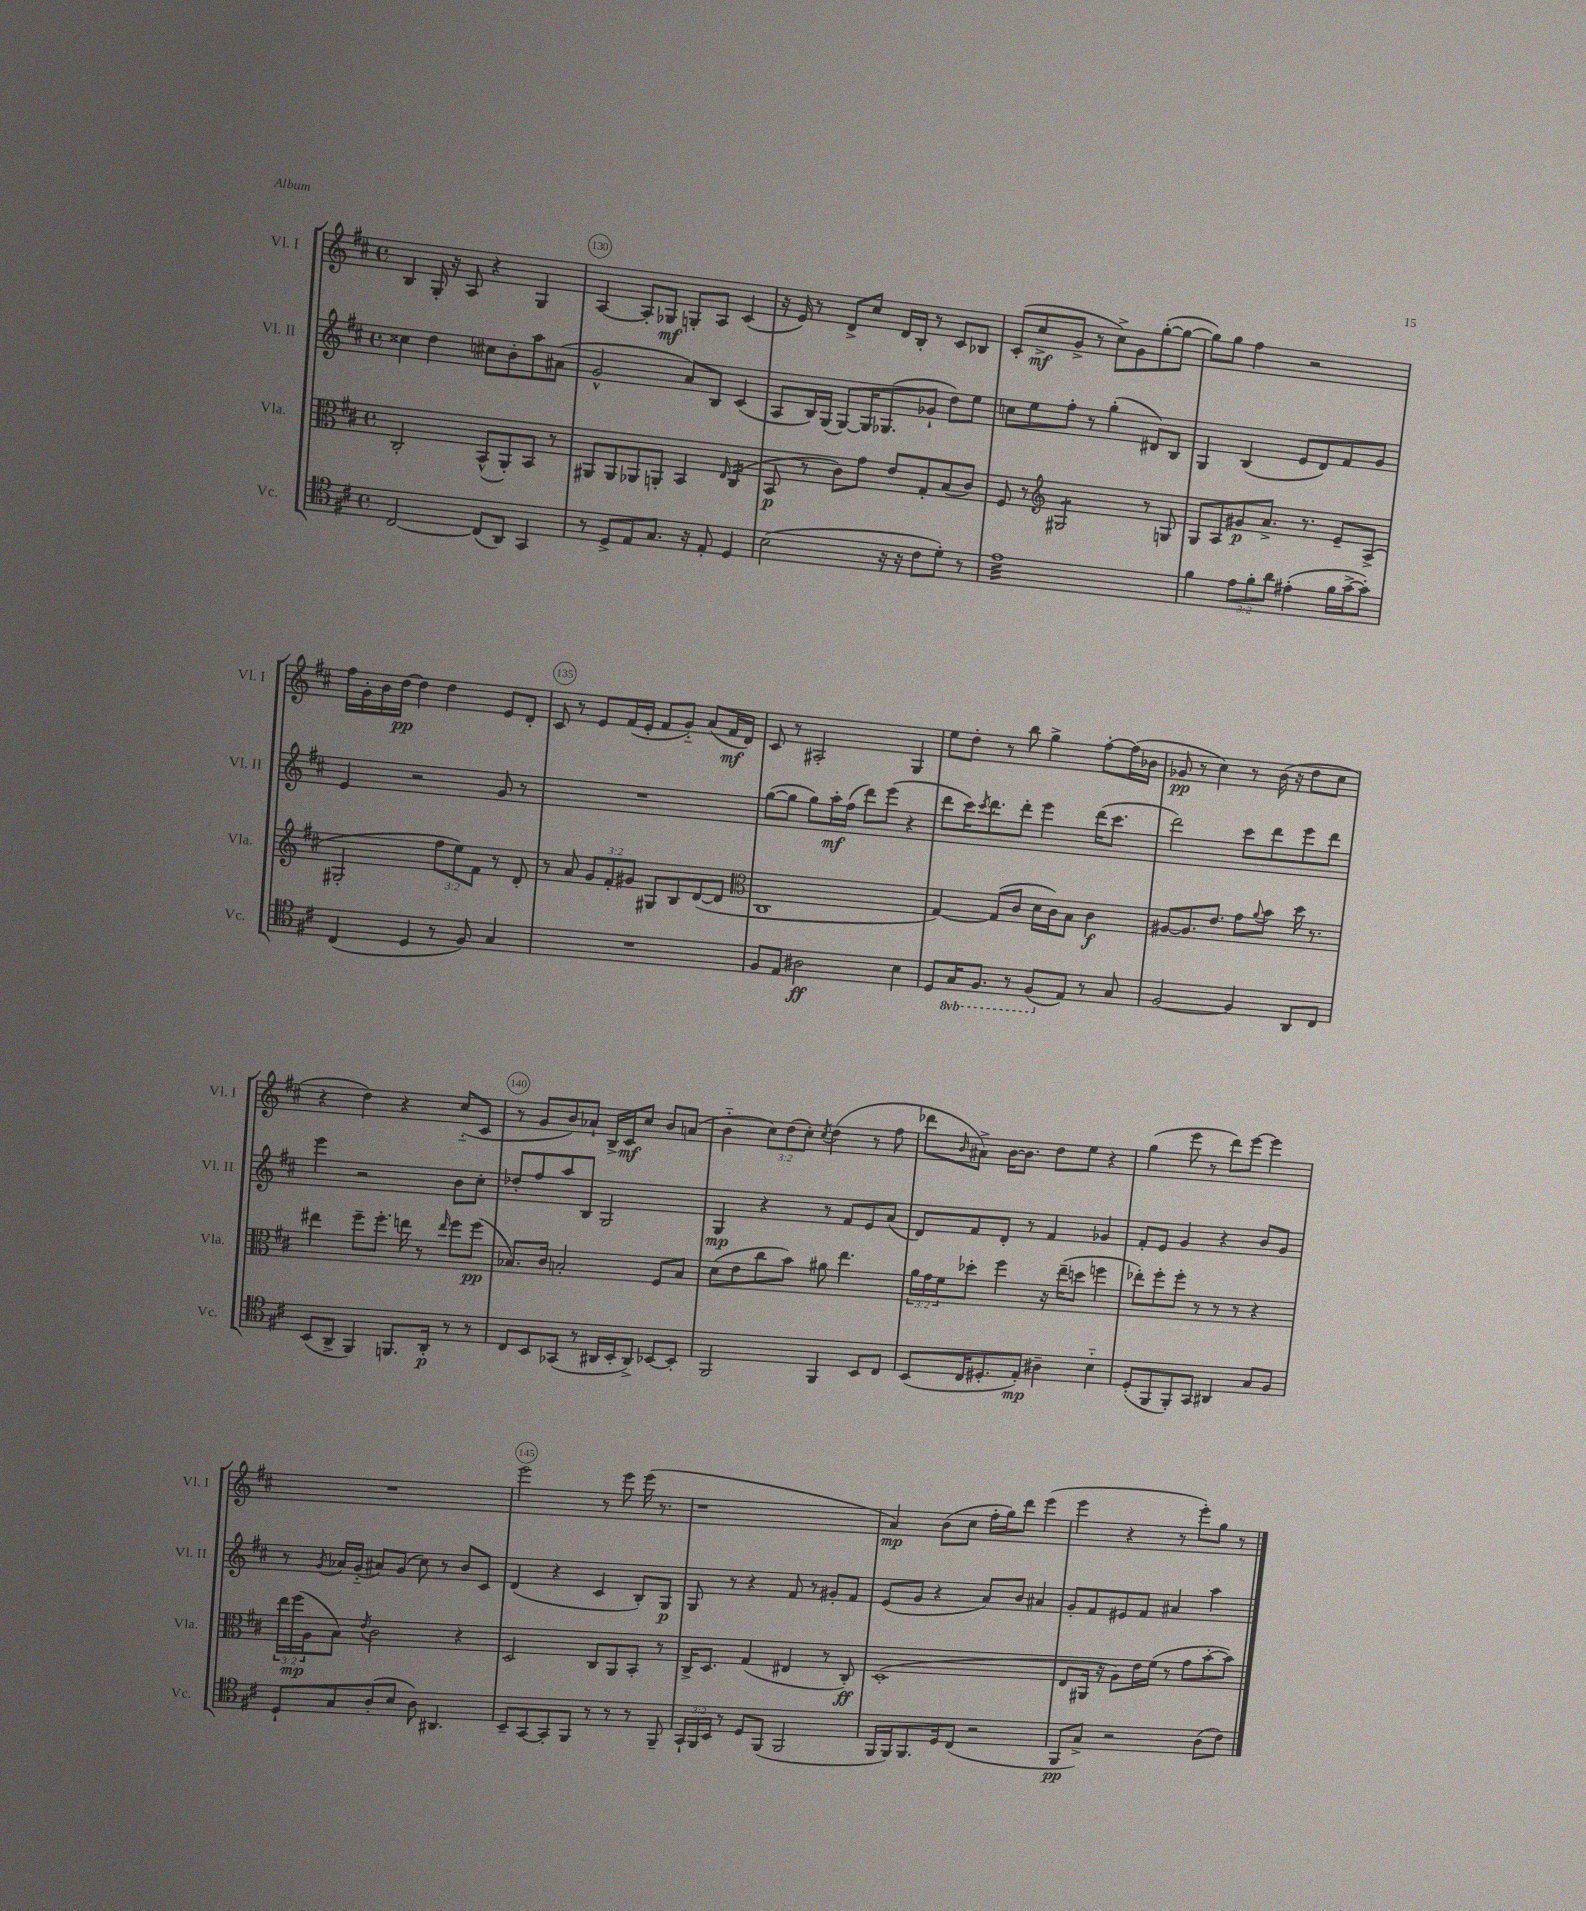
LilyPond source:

<<
\new StaffGroup <<
\new Staff = "s0" \with { instrumentName = "Vl. I" shortInstrumentName = "Vl. I" } {
    \clef treble \key d \major \defaultTimeSignature \time 4/4 \override Staff.TupletNumber.text = #tuplet-number::calc-fraction-text
    b4 g16-. r16 a8 r4 g4 |
    a4~ a8-. ges8\mf g8-. a8 cis'4( |
    r16 e'16) r8 d'8-> cis''8 d'16 b16-. r8 cis'8 bes8 |
    cis'8-.( cis''8->\mf g'8-> r8 cis''8->) g'8 g''8~-.( g''8~ |
    g''8) g''8 fis''4 r2 |
    fis''16 g'16-. b'16 d''16~\pp d''4 d''4 e'8 d'8-. |
    cis'8 r8 e'8 fis'16( e'16-. fis'8 g'8-_) a'8( fis'16\mf d'16) |
    cis'8 r8 ais2-. g4 |
    e''8 d''8-. r8 b''8 g''4-> fis''8~-. fis''16( bes'16 |
    ges'8\pp r8 cis''4) r8 b'16( r16 d''8 cis''8 |
    r4 d''4) r4 cis''8-_( cis'8 |
    r8 g'8 b'8) aes'8-! b16-> cis'16\mf cis''8 b'8 a'8( |
    b'4-_ \tuplet 3/2 { cis''8) d''8( cis''8-.) } \acciaccatura { cis''8 } d''4( r8 fis''8 |
    des'''8 \grace { b'16 } ais'8->) b'16~ b'8. d''8 e''8 r4 |
    g''4( e'''8 r8 d'''8) e'''8~ e'''4 |
    R1 |
    e'''2 r8 e'''8 e'''16( r8. |
    r1 |
    a'4\mp) b'8( cis''8 fis''16-. g''16) d'''8 e'''4( |
    e'''4 r4 r8 e'''8-.) g''8 r8 \bar "|." |
}
\new Staff = "s1" \with { instrumentName = "Vl. II" shortInstrumentName = "Vl. II" } {
    \clef treble \key d \major \defaultTimeSignature \time 4/4
    cisis''4 d''4 cis''8 b'8-. a''8 ais'8( |
    g'2-^ a'8) b8 cis'4( |
    a8 b16) g16( g8~) g16 ges8.( ges'8-! d''8) e''8 |
    c''8 e''8 fis''8-. r8 g''4-.( dis'8) b8 |
    g4 b4( e'8 d'8) fis'8 g'8 |
    e'4 r2 g'8 r8 |
    R1 |
    g''8~( g''8 g''8) a''16-.\mf fis''16( d'''8) e'''8( r4 |
    d'''8 cis'''16) \acciaccatura { cis'''8 } d'''8. d'''8-. e'''4 d'''16( cis'''8. |
    d'''2) cis'''8 d'''8 e'''8 d'''8 |
    e'''4 r2 b'8 cis''8-. |
    des''8-. fis''8 a''8 b8 g2 |
    g4\mp r4 r8 fis'8 e'8 a'8( |
    d'8) fis'8 d'8-. r8 fis'4 ges'4 |
    fis'8-. e'8 g'4 r4 b'8 g'8 |
    r8 \acciaccatura { g'8 } aes'16 g'16-_( ais'8) g'8( cis''8) r8 b'8 cis'8 |
    d'4( r4 cis'4 b8-.) g8\p |
    g8 r8 r4 fis'8 r8 gis'8-. fis'8 |
    e'8( g'8 r4 a'8) b'8 ais'4 |
    g'8-. fis'8 eis'8 fis'8 ais'4 a''4 \bar "|." |
}
\new Staff = "s2" \with { instrumentName = "Vla." shortInstrumentName = "Vla." } {
    \clef alto \key d \major \defaultTimeSignature \time 4/4 \override Staff.TupletNumber.text = #tuplet-number::calc-fraction-text
    cis2-. b,8-^( a,8-.) b,8 r8 |
    ais,8 ais,8 aes,8 a,8-. b,4 \grace { e16 } cis4:16( |
    b,8\p r8 cis'8) g'8 e'8 g8-. b8( cis'8) |
    fis8 r8 \clef treble gis2:8 r8 g8 |
    g8 a8 gis'8\p a'8.-> r8. e'8-- a8->( |
    gis2-. \tuplet 3/2 { fis''8 e''8) fis'8 } r8 d'8-. |
    r8 a'8 \tuplet 3/2 { g'8 fis'8-. gis'8 } gis8 b8 d'8~( d'8 |
    \clef alto cis1 |
    g4~) g8( cis'8 d'16 cis'16) b8 cis'4\f |
    ais8~ ais8. e'8. g'8 \appoggiatura { a'8 } b'8 d''16 r8. |
    eis''4 fis''8-- fis''8.-. e''16 r8 \grace { e''16 } fis''8 fis''8\pp( |
    bes8.) cis'16 b2-. fis8 b8 |
    d'8( e'8 cis''8 b'8) ais'8 e''4. |
    \tuplet 3/2 { a'16 g'16 fis'16 } des''8-. fis''4 r16 e''16--( d''8 f''4 |
    ees''8-.) fis''8-. fis''8-. r8 r8 r8 r4 |
    \tuplet 3/2 { e''16 fis''16\mp( a16 } b8) \acciaccatura { e'8 } cis'2 r4 |
    d2 cis8 a,8 b,8-. r8 |
    cis16-> d8. g4( eis4 r8 cis8-.\ff) |
    d1-.( |
    e8 ais,16 r16 a8) e'16 fis'16( r8 g'8 b'8~-. b'8) \bar "|." |
}
\new Staff = "s3" \with { instrumentName = "Vc." shortInstrumentName = "Vc." } {
    \clef tenor \key d \major \defaultTimeSignature \time 4/4 \override Staff.TupletNumber.text = #tuplet-number::calc-fraction-text \set Staff.ottavationMarkups = #ottavation-simple-ordinals
    cis2~ cis8( a,8) g,4 |
    r8 d8-> e8 g8. r16 e8-. d4 |
    b2( r16 r16 cis'8 d'8-.) r8 |
    e'1:32 |
    fis'4 \tuplet 3/2 { e'8 fis'8-. a'8 } eis'4-.( fis'16 g'16~-> g'8-.) |
    cis4( d4 r8 fis8) g4 |
    R1 |
    fis8 e8 ais2\ff b4 |
    d8 \ottava #-1 g,16 fis,8. r8 fis,8( \ottava #0 e8) r8 g8 |
    fis2~ fis4 a,8 cis8 |
    b,8( a,8-> fis,4) f,8. a,16-.\p r8 r8 |
    cis8 b,8 ges,8( r8 ais,16 b,16-. ais,8->) bes,8~ bes,8-. |
    fis,2 fis,4 b,8 cis8 |
    b,8( cis16 dis8.-. e8-.\mp) ais4-- b4-_ |
    d8-.( fis,8 fis,8-.) g,8 ais,4 g8 fis8 |
    d8-! g8 a8-.( b8 a8) ais,4. |
    b,8-- g,8~ g,8-. fis,8 r8 r8 r8 fis,8-- |
    \tuplet 3/2 { g,16-! fis,16 b,16 } r8 d8 fis,8( fis,2 |
    fis,16 fis,16) fis,8. d16 cis8( r2 |
    fis,8\pp g8->) r2 a8( cis'8) \bar "|." |
}
>>
>>
\layout { \context { \Score currentBarNumber = #129 \override BarNumber.break-visibility = ##(#f #t #t) barNumberVisibility = #(every-nth-bar-number-visible 5) \override BarNumber.stencil = #(make-stencil-circler 0.1 0.3 ly:text-interface::print) } }
